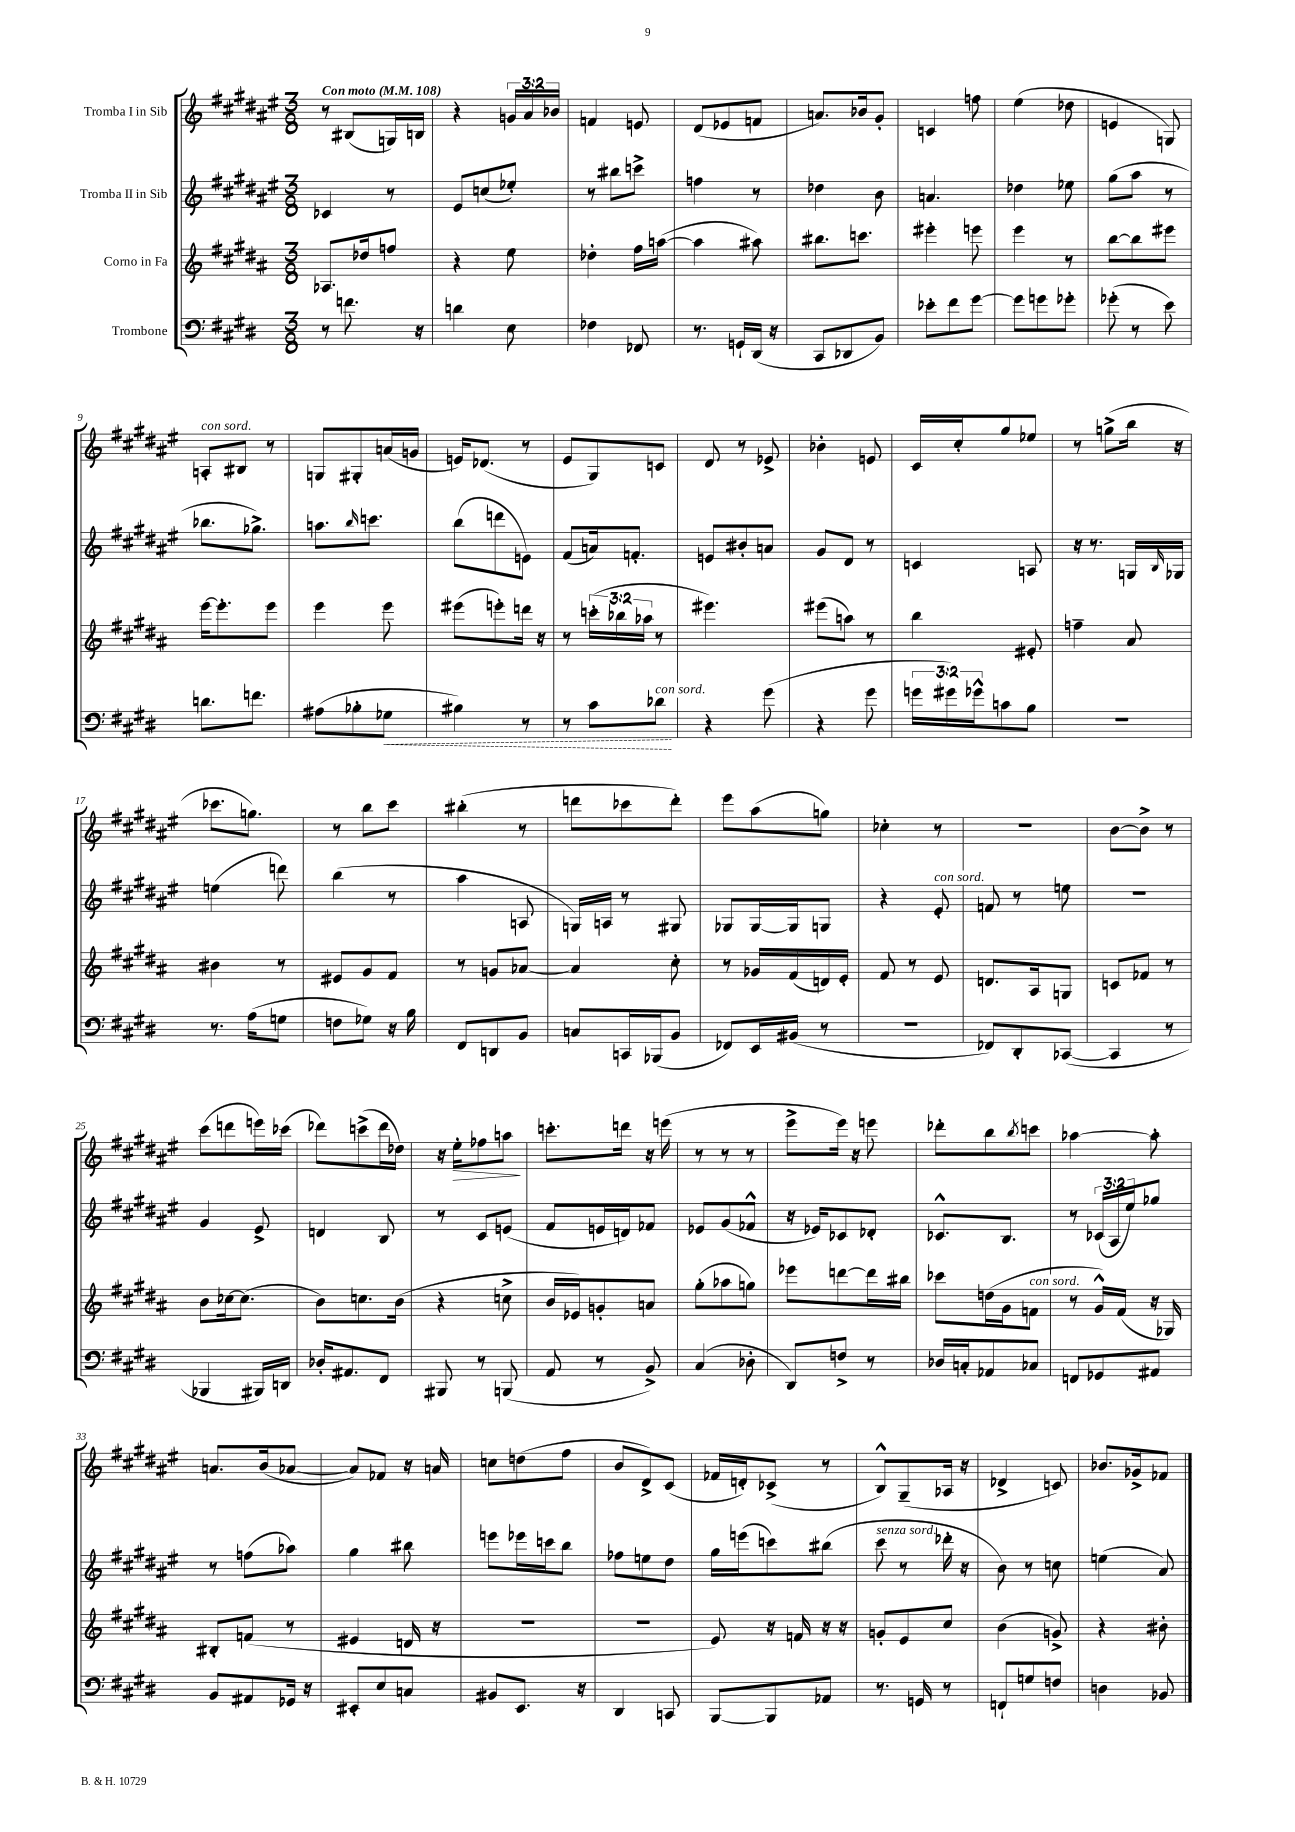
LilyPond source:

<<
\new StaffGroup <<
\new Staff = "s0" \with { instrumentName = "Tromba I in Sib" } {
    \clef treble \key fis \major \numericTimeSignature \time 3/8 \override Staff.TupletNumber.text = #tuplet-number::calc-fraction-text \tempo "Con moto" 4 = 108
    r8 bis8( g16) b16 |
    r4 \tuplet 3/2 { g'16 ais'16 bes'16 } |
    f'4 e'8 |
    dis'8( ees'8 f'8 |
    a'8.) bes'16 gis'8-. |
    c'4 f''8 |
    eis''4( des''8 |
    e'4 g8) |
    a8-.^\markup { \italic "con sord." } bis8 r8 |
    g8 gis8-. a'16( g'16 |
    e'16) des'8.( r8 |
    eis'8 gis8) c'8 |
    dis'8 r8 ees'8-> |
    bes'4-. e'8 |
    cis'16 cis''16-. gis''8 ees''8 |
    r8 g''8->( b''16 r16 |
    ces'''8. g''8.) |
    r8 b''8 cis'''8 |
    bis''4-.( r8 |
    d'''8 ces'''8 d'''8-.) |
    eis'''8 ais''8( g''8) |
    ces''4-. r8 |
    R4. |
    b'8~ b'8-> r8 |
    cis'''8( d'''8 e'''16) ces'''16( |
    des'''8) c'''8->( des'''16 des''16) |
    r16 eis''16-.\> fes''8 a''8\! |
    c'''8.-. d'''16 r16 e'''16( |
    r8 r8 r8 |
    eis'''8-> eis'''16) r16 e'''8 |
    des'''8-. b''8 \acciaccatura { b''8 } c'''8 |
    aes''4~ aes''8-. |
    a'8. b'16( aes'8~ |
    aes'8) fes'8 r16 a'16 |
    c''8 d''8( fis''8 |
    b'8 dis'8->) cis'8( |
    fes'16 d'16-.) ces'8->( r8 |
    b8-^) gis8--( aes16 r16 |
    des'4-> c'8) |
    bes'8. ges'16-> fes'8 \bar "|." |
}
\new Staff = "s1" \with { instrumentName = "Tromba II in Sib" } {
    \clef treble \key fis \major \numericTimeSignature \time 3/8 \override Staff.TupletNumber.text = #tuplet-number::calc-fraction-text
    ces'4 r8 |
    eis'8 c''8( ees''8-.) |
    r8 bis''8 c'''8-> |
    f''4 r8 |
    des''4 b'8 |
    a'4. |
    des''4 ees''8 |
    gis''8( ais''8 r8 |
    bes''8. ges''8.->) |
    a''8. \grace { b''16 } c'''8. |
    b''8( d'''8 e'8) |
    fis'8( a'16) f'8.-. |
    e'8 bis'8-. a'8 |
    gis'8 dis'8 r8 |
    c'4 a8 |
    r16 r8. g16 \grace { b16 } ges16 |
    e''4( d'''8) |
    b''4( r8 |
    ais''4 a8 |
    g16) a16 r8 gis8 |
    ges8 ges16~ ges16 g8 |
    r4 eis'8-.^\markup { \italic "con sord." } |
    f'8 r8 e''8 |
    R4. |
    gis'4 eis'8-> |
    d'4 b8 |
    r8 cis'8 e'8( |
    fis'8 e'16 d'16) fes'8 |
    ees'8 gis'8( fes'8-^ |
    r16 ees'16) ces'8 des'8-. |
    ces'8.-^ b8. |
    r8 \tuplet 3/2 { ces'16( ais16 eis''16) } ges''8 |
    r8 f''8( aes''8) |
    gis''4 bis''8 |
    e'''8 ees'''16 c'''16 b''8 |
    fes''8 e''8 dis''8 |
    gis''16 e'''16( c'''8) bis''8( |
    cis'''8^\markup { \italic "senza sord." } r8 des'''16-. r16 |
    b'8) r8 c''8 |
    e''4( ais'8) \bar "|." |
}
\new Staff = "s2" \with { instrumentName = "Corno in Fa" } {
    \clef treble \key b \major \numericTimeSignature \time 3/8 \override Staff.TupletNumber.text = #tuplet-number::calc-fraction-text
    aes8. des''16 f''8 |
    r4 e''8 |
    des''4-. fis''16 a''16~( |
    a''4 ais''8) |
    bis''8. c'''8. |
    eis'''4-. e'''8 |
    e'''4 r8 |
    b''8~ b''8 eis'''8 |
    e'''16~ e'''8.-. e'''8 |
    e'''4 e'''8 |
    eis'''8( e'''8-.) d'''16 r16 |
    r8 \tuplet 3/2 { c'''16-.( bes''16 aes''16 } r8 |
    eis'''4.) |
    eis'''8( a''8) r8 |
    b''4 eis'8-. |
    f''4-- ais'8 |
    bis'4 r8 |
    eis'8 gis'8 fis'8 |
    r8 g'8 aes'8~ |
    aes'4 cis''8-. |
    r8 ges'16 fis'16( d'16) e'16-. |
    fis'8 r8 e'8 |
    d'8. ais16 g8 |
    c'8 fes'8 r8 |
    b'8 ces''16~ ces''8.( |
    b'8) c''8. b'16( |
    r4 c''8-> |
    b'16 ees'16) g'8-. a'8 |
    gis''8-.( aes''8 g''8) |
    ees'''8 d'''8~ d'''16 bis''16 |
    ces'''8 d''16( gis'16 f'8^\markup { \italic "con sord." } |
    r8 gis'16-^) fis'16( r16 ges16) |
    bis8-. f'8( r8 |
    eis'4 d'16 r16 |
    R4. |
    R4. |
    e'8) r16 f'16 r16 r16 |
    g'8-. e'8 cis''8 |
    b'4( g'8->) |
    r4 bis'8-. \bar "|." |
}
\new Staff = "s3" \with { instrumentName = "Trombone" } {
    \clef bass \key e \major \numericTimeSignature \time 3/8 \override Staff.TupletNumber.text = #tuplet-number::calc-fraction-text
    r8 f'8. r16 |
    d'4 e8 |
    fes4 fes,8 |
    r8. g,16-! dis,16( r16 |
    cis,8 des,8 b,8) |
    ees'8-. fis'8 gis'8~ |
    gis'8 g'8 ges'8-. |
    ges'8-.( r8 e'8) |
    d'8. f'8. |
    ais8( bes8-. \once \override Hairpin.style = #'dashed-line ges8\< |
    bis4) r8 |
    r8 cis'8 des'8\!^\markup { \italic "con sord." } |
    r4 gis'8( |
    r4 gis'8 |
    \tuplet 3/2 { g'16 gis'16) ges'16-^ } c'8 b8 |
    R4. |
    r8. a16( g8 |
    f8 ges8) r16 b16 |
    fis,8 d,8 b,8 |
    c8 c,16 bes,,16( b,8 |
    fes,8) e,16 bis,16( r8 |
    R4. |
    fes,8) dis,8-. ces,8~( |
    ces,4 r8 |
    bes,,4 bis,,16) d,16 |
    des16-. ais,8. fis,8 |
    bis,,8 r8 b,,8( |
    a,8 r8 b,8->) |
    cis4( des8-. |
    dis,8) f8-> r8 |
    des16 c16-. aes,8 ces8 |
    f,8 ges,8 ais,8 |
    b,8 ais,8 ges,16 r16 |
    eis,8-. e8 c8 |
    bis,8 e,8. r16 |
    dis,4 c,8 |
    b,,8~ b,,8 aes,8 |
    r8. g,16 r8 |
    f,8-! g8 f8 |
    d4 bes,8 \bar "|." |
}
>>
>>
